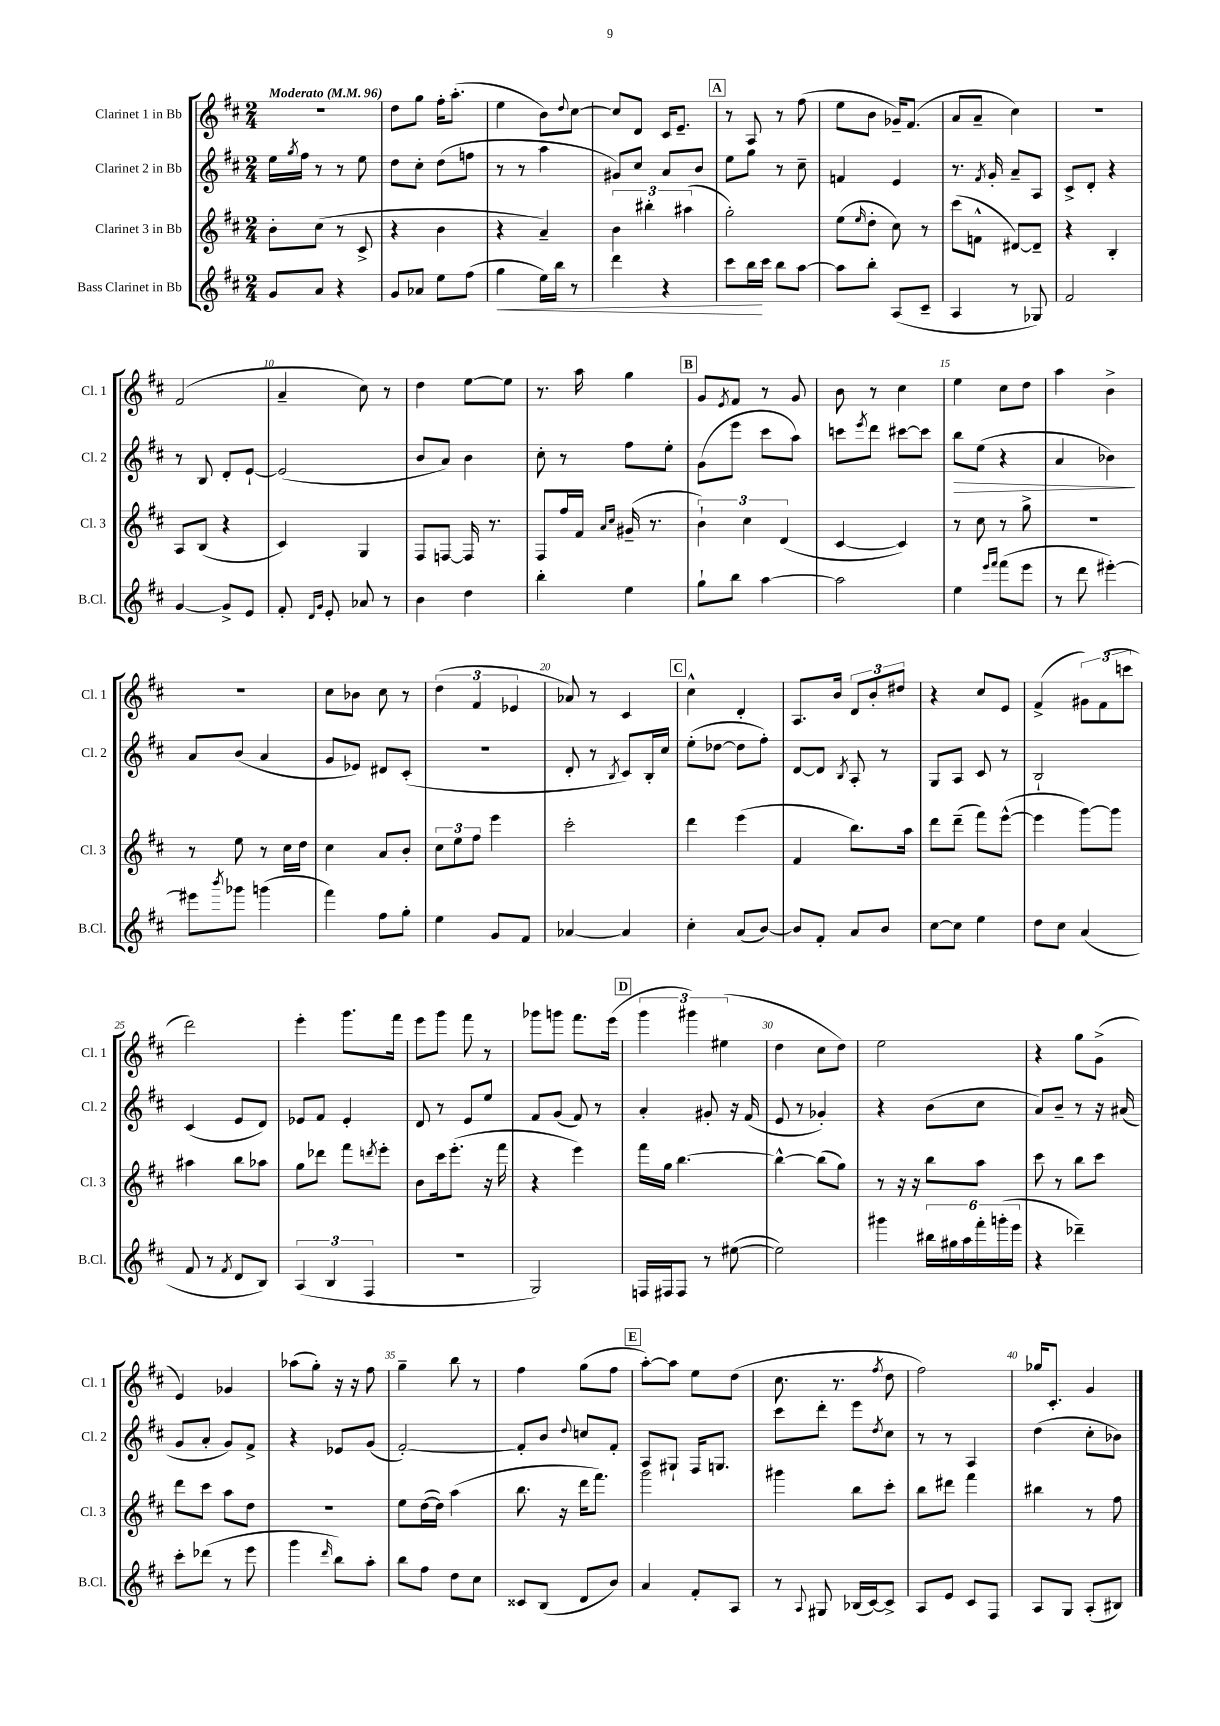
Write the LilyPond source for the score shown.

<<
\new StaffGroup <<
\new Staff = "s0" \with { instrumentName = "Clarinet 1 in Bb" shortInstrumentName = "Cl. 1" } {
    \clef treble \key d \major \numericTimeSignature \time 2/4 \tempo "Moderato" 4 = 96
    R2 |
    d''8 g''8 fis''16-. a''8.-.( |
    e''4 b'8) \appoggiatura { d''8 } cis''8~ |
    cis''8 d'8 cis'16 e'8.-- |
    \mark \markup { \box "A" } r8 a8 r8 fis''8( |
    e''8 b'8 ges'16--) fis'8.( |
    a'8 a'8-- cis''4) |
    R2 |
    fis'2( |
    a'4-- cis''8) r8 |
    d''4 e''8~ e''8 |
    r8. a''16 g''4 |
    \mark \markup { \box "B" } g'8 \acciaccatura { e'8 } fis'8 r8 g'8 |
    b'8 r8 cis''4 |
    e''4 cis''8 d''8 |
    a''4 b'4-> |
    R2 |
    cis''8 bes'8 cis''8 r8 |
    \tuplet 3/2 { d''4( fis'4 ees'4 } |
    aes'8) r8 cis'4 |
    \mark \markup { \box "C" } cis''4-^ d'4-. |
    a8. b'16 \tuplet 3/2 { d'8 b'8-. dis''8 } |
    r4 cis''8 e'8 |
    fis'4->( \tuplet 3/2 { gis'8) fis'8( c'''8 } |
    d'''2) |
    e'''4-. g'''8. fis'''16 |
    e'''8 g'''8 fis'''8 r8 |
    ges'''8 g'''8 fis'''8. e'''16( |
    \mark \markup { \box "D" } \tuplet 3/2 { g'''4 gis'''4) eis''4( } |
    d''4 cis''8 d''8) |
    e''2 |
    r4 g''8 g'8->( |
    e'4) ges'4 |
    aes''8( g''8-.) r16 r16 fis''8 |
    g''4-- b''8 r8 |
    fis''4 g''8( fis''8 |
    \mark \markup { \box "E" } a''8~-.) a''8 e''8 d''8( |
    cis''8. r8. \acciaccatura { fis''8 } d''8 |
    fis''2) |
    ges''16 cis'8.-. g'4 \bar "|." |
}
\new Staff = "s1" \with { instrumentName = "Clarinet 2 in Bb" shortInstrumentName = "Cl. 2" } {
    \clef treble \key d \major \numericTimeSignature \time 2/4
    e''16 \acciaccatura { g''8 } fis''16 r8 r8 e''8 |
    d''8 cis''8-. d''8( f''8 |
    r8 r8 a''4 |
    gis'8) cis''8 a'8 b'8 |
    \mark \markup { \box "A" } e''8 g''8 r8 cis''8-- |
    f'4 e'4 |
    r8. \acciaccatura { fis'8 } g'16-. a'8-- a8 |
    cis'8-> d'8-. r4 |
    r8 b8 d'8-. e'8~-! |
    e'2( |
    b'8 a'8) b'4 |
    cis''8-. r8 fis''8 e''8-. |
    \mark \markup { \box "B" } g'8( e'''8 cis'''8 a''8) |
    c'''8 \acciaccatura { e'''8 } d'''8 cis'''8~ cis'''8 |
    b''8\> e''8( r4 |
    a'4 bes'4\!) |
    a'8 b'8( a'4 |
    g'8 ees'8) dis'8 cis'8-.( |
    R2 |
    d'8-. r8 \acciaccatura { b8 } cis'8) b16-. cis''16 |
    \mark \markup { \box "C" } e''8-.( des''8~ des''8 fis''8-.) |
    d'8~ d'8 \acciaccatura { b8 } a8-. r8 |
    g8 a8 cis'8 r8 |
    b2-! |
    cis'4( e'8 d'8) |
    ees'8 fis'8 ees'4-. |
    d'8 r8 e'8 e''8 |
    fis'8 g'8( fis'8) r8 |
    \mark \markup { \box "D" } a'4-. gis'8-. r16 fis'16( |
    e'8 r8 ges'4-.) |
    r4 b'8( cis''8 |
    a'8) b'8-- r8 r16 ais'16( |
    g'8 a'8-. g'8) fis'8-> |
    r4 ees'8 g'8( |
    fis'2~-.) |
    fis'8-. b'8 \appoggiatura { d''8 } c''8 fis'8-. |
    \mark \markup { \box "E" } a8 gis8-! fis16 g8. |
    cis'''8 d'''8-. e'''8 \acciaccatura { d''8 } cis''8 |
    r8 r8 a4 |
    d''4( cis''8-. bes'8) \bar "|." |
}
\new Staff = "s2" \with { instrumentName = "Clarinet 3 in Bb" shortInstrumentName = "Cl. 3" } {
    \clef treble \key d \major \numericTimeSignature \time 2/4
    b'8-. cis''8( r8 cis'8-> |
    r4 b'4 |
    r4 a'4--) |
    \tuplet 3/2 { b'4 bis''4-. ais''4( } |
    \mark \markup { \box "A" } g''2-.) |
    e''8( \grace { e''16 } d''8-. cis''8) r8 |
    cis'''8( f'8-^ dis'8~) dis'8-- |
    r4 b4-. |
    a8 b8( r4 |
    cis'4) g4 |
    fis8 f8~ f16 r8. |
    fis8 fis''16 fis'16 \grace { a'16 cis''16 } gis'16--( r8. |
    \mark \markup { \box "B" } \tuplet 3/2 { b'4-!) cis''4 d'4( } |
    cis'4~ cis'4) |
    r8 cis''8 r8 g''8-> |
    R2 |
    r8 e''8 r8 cis''16 d''16 |
    cis''4 a'8 b'8-. |
    \tuplet 3/2 { cis''8 e''8 fis''8 } e'''4 |
    cis'''2-. |
    \mark \markup { \box "C" } d'''4 e'''4( |
    fis'4 b''8.) a''16 |
    d'''8 d'''8--( fis'''8) e'''8~-^( |
    e'''4 g'''8~) g'''8 |
    ais''4 b''8 aes''8 |
    g''8 des'''8 fis'''8 \acciaccatura { d'''8 } e'''8-. |
    b'8 cis'''16 e'''8.-.( r16 fis'''16 |
    r4 e'''4) |
    \mark \markup { \box "D" } fis'''16 g''16 b''4.~ |
    b''4~-^ b''8( g''8) |
    r8 r16 r16 b''8 a''8 |
    cis'''8 r8 b''8 cis'''8 |
    d'''8 cis'''8 a''8 d''8 |
    R2 |
    e''8 d''16~( d''16) a''4( |
    b''8. r16 d'''16 fis'''8.) |
    \mark \markup { \box "E" } g'''2 |
    gis'''4 b''8 cis'''8-. |
    b''8 dis'''8 fis'''4 |
    bis''4 r8 fis''8 \bar "|." |
}
\new Staff = "s3" \with { instrumentName = "Bass Clarinet in Bb" shortInstrumentName = "B.Cl." } {
    \clef treble \key d \major \numericTimeSignature \time 2/4
    g'8 a'8 r4 |
    g'8 aes'8 e''8 fis''8( |
    g''4\< e''16) b''16 r8 |
    d'''4 r4 |
    \mark \markup { \box "A" } cis'''8 b''16\! cis'''16 b''8 a''8~ |
    a''8 b''8-. a8( cis'8-- |
    a4 r8 ges8) |
    fis'2 |
    g'4~ g'8-> e'8 |
    fis'8-. \grace { d'16 g'16 } e'8-. aes'8 r8 |
    b'4 d''4 |
    b''4-. e''4 |
    \mark \markup { \box "B" } g''8-! b''8 a''4~ |
    a''2 |
    e''4 \grace { e'''16 fis'''16 } fis'''8( e'''8 |
    r8 d'''8 eis'''4~-.) |
    eis'''8 \acciaccatura { b'''8 } ges'''8 g'''4( |
    fis'''4) fis''8 g''8-. |
    e''4 g'8 fis'8 |
    aes'4~ aes'4 |
    \mark \markup { \box "C" } cis''4-. a'8( b'8~) |
    b'8 fis'8-. a'8 b'8 |
    cis''8~ cis''8 e''4 |
    d''8 cis''8 a'4( |
    fis'8 r8 \acciaccatura { fis'8 } d'8 b8) |
    \tuplet 3/2 { a4( b4 fis4 } |
    R2 |
    g2) |
    \mark \markup { \box "D" } f16 fis16 fis8 r8 eis''8~( |
    eis''2) |
    gis'''4 \tuplet 6/4 { bis''16 gis''16 a''16 fis'''16-. g'''16-.( e'''16 } |
    r4 des'''4--) |
    cis'''8-. des'''8( r8 e'''8 |
    g'''4 \grace { d'''16 } b''8) a''8-. |
    b''8 fis''8 d''8 cis''8 |
    cisis'8 b8( d'8 b'8) |
    \mark \markup { \box "E" } a'4 fis'8-. a8 |
    r8 \appoggiatura { a8 } gis8 bes16( cis'16~) cis'8-> |
    a8 e'8 cis'8 fis8 |
    a8 g8 a8-.( bis8) \bar "|." |
}
>>
>>
\layout { \context { \Score \override BarNumber.break-visibility = ##(#f #t #t) barNumberVisibility = #(every-nth-bar-number-visible 5) } }
